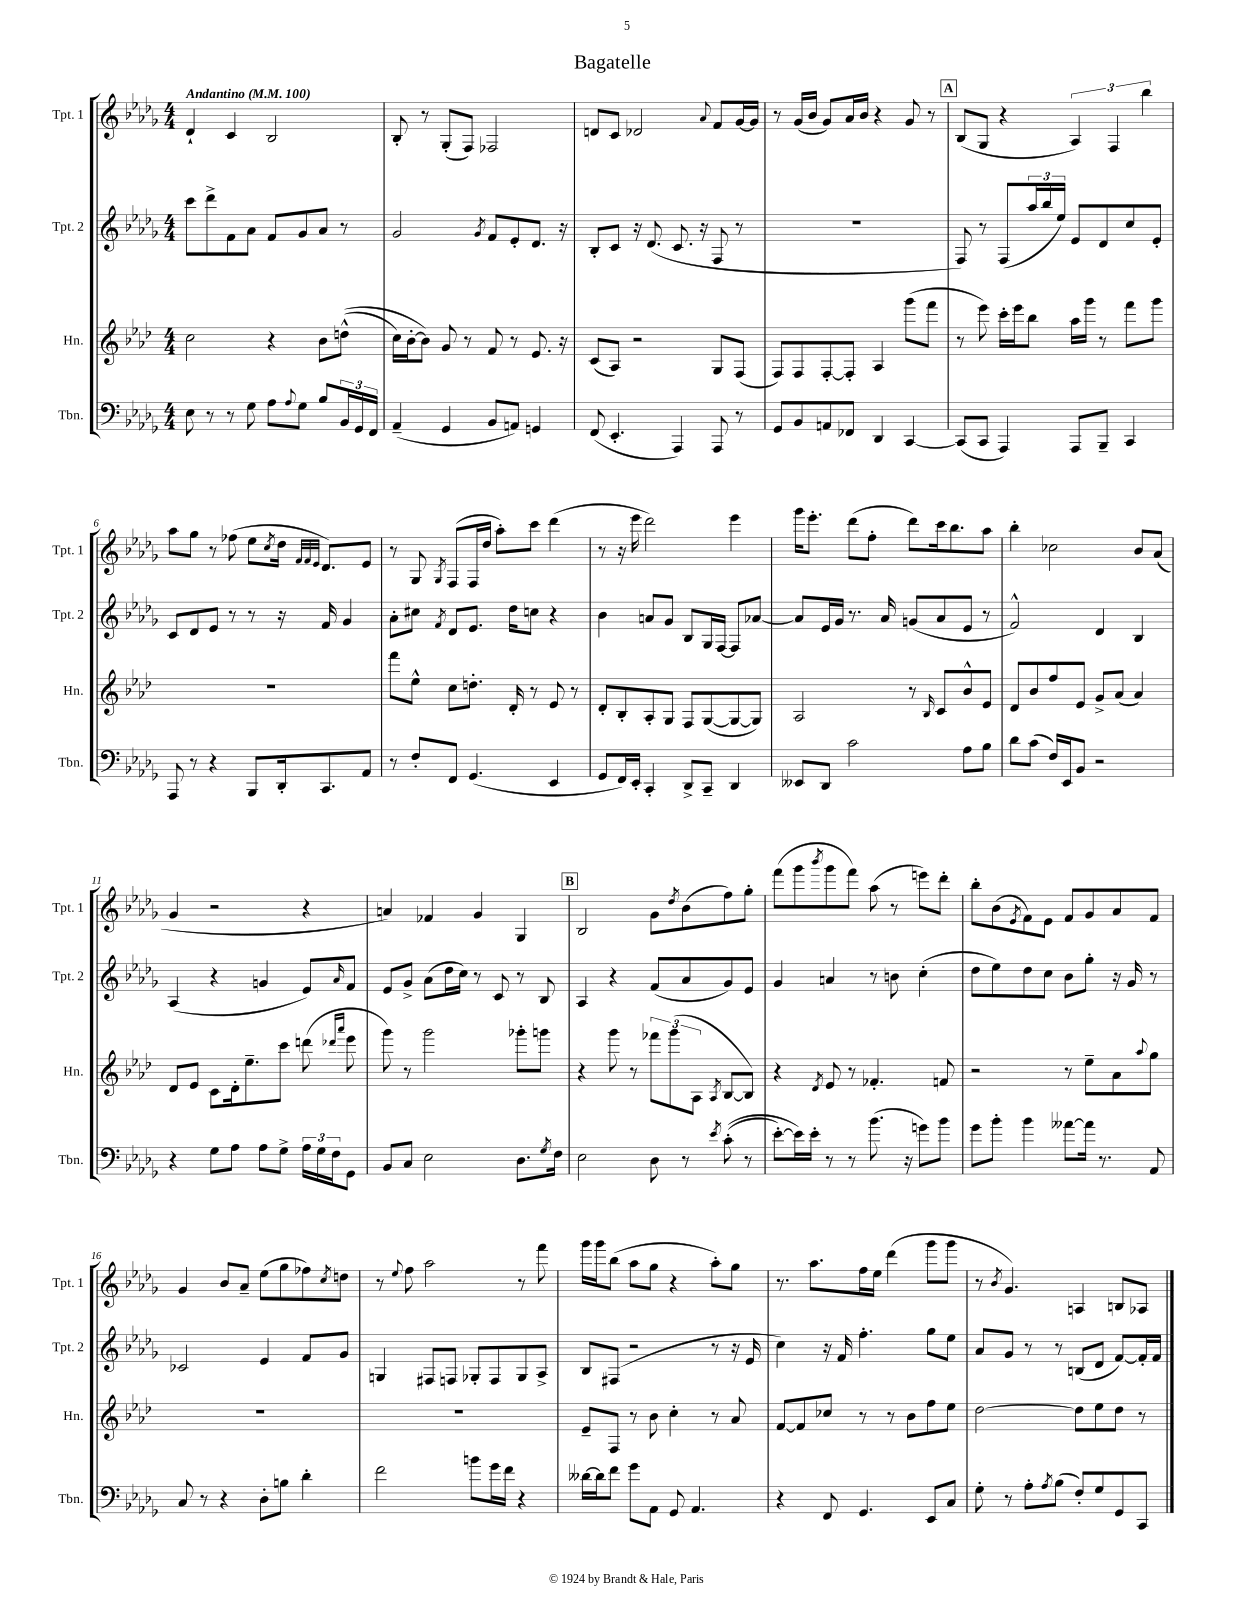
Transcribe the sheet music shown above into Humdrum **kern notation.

**kern	**kern	**kern	**kern
*staff4	*staff3	*staff2	*staff1
*clefF4	*clefG2	*clefG2	*clefG2
*k[b-e-a-d-g-]	*k[b-e-a-d-]	*k[b-e-a-d-g-]	*k[b-e-a-d-g-]
*M4/4	*M4/4	*M4/4	*M4/4
*MM100	*MM100	*MM100	*MM100
8E-	2cc	8ccc	4d-`
8r	.	8ddd-^	.
8r	.	8f	4c
8G-	.	8a-	.
8A-	4r	8f	2B-
8qqA-	.	.	.
8G-	.	8g-	.
8B-	8b-	8a-	.
24BB-	&((8dd^^	8r	.
24GG-	.	.	.
24FF	.	.	.
=	=	=	=
(4AA-~	16cc)	2g-	8B-'
.	[16b-'	.	.
.	8b-]&)	.	8r
4GG-	8g	.	(8G-'
.	8r	.	8F)
.	.	8qg-	.
8BB-	8f	8f	2F-
8AA)	8r	8e-'	.
4GG	8.e-	8.d-	.
.	16r	16r	.
=	=	=	=
(8FF	(8c	8B-'	8d
4.EE-'	8A-)	8c	8c
.	2r	16r	2d-
.	.	(8.d-	.
4AAA-)	.	8.c	.
.	.	16r	.
.	.	.	8qqa-
8AAA-	8G	8F	8f
8r	(8F	8r	[16g-
.	.	.	16g-]
=	=	=	=
8GG-	8F)	1r	8r
8BB-	8F	.	(16g-
.	.	.	16b-
8AA	[8F'	.	8g-)
8FF-	8F']	.	16a-
.	.	.	16b-
4DD-	4A-	.	4r
[4CC	(8ggg	.	8g-
.	8fff	.	8r
=	=	=	=
(8CC]	8r	8F)	(8B-
8CC	8eee-)	8r	8G-
4AAA-)	16ccc'	(8F	4r
.	16eee-	.	.
.	8bb-	24aa-	.
.	.	24bb-	.
.	.	24ee-)	.
8AAA-	16aa-	8e-	6A-)
.	16ggg	.	.
8BBB-~	8r	8d-	.
.	.	.	6F
4CC	8fff	8cc	.
.	.	.	6bb-
.	8ggg	8e-'	.
=	=	=	=
8AAA-	1r	8c	8aa-
8r	.	8d-	8gg-
4r	.	8e-	8r
.	.	8r	(8ff-
8BBB-	.	8r	8ee-
.	.	.	8qcc
16DD-'	.	16r	16dd-
.	.	.	32qqf
.	.	.	32qqf
.	.	.	32qqe-
8.CC	.	16f	8.d-)
.	.	4g-	.
8AA-	.	.	8e-
=	=	=	=
8r	8fff	8a-'	8r
8F'	8ee-^^	8cc#	8G-
.	.	8qf	8qG-
8FF	8cc	8d-	(8F
(4.GG-	8.dd'	8.e-	16F
.	.	.	16dd-
.	.	.	8aa-')
.	16d-'	16dd-	.
.	8r	8cc	8ccc
4EE-	8e-	4r	(4ddd-
.	8r	.	.
=	=	=	=
8GG-	8d-'	4b-	8r
16FF)	8B-'	.	16r
16EE-'	.	.	16eee-
4CC'	8A-'	8a	2ddd-)
.	8G	8g-	.
8DD-^	8F	8B-	.
8CC~	([8G	16G-	.
.	.	[16F	.
4DD-	8G_	8F]	4eee-
.	8G])	[8a-	.
=	=	=	=
8EE--	2A-	8a-]	16ggg-
.	.	.	8.eee-'
8DD-	.	16e-	.
.	.	16g-	.
2c	.	8.r	(8ddd-
.	.	.	8ff'
.	.	16a-	.
.	8r	(8g	8ddd-)
.	16qqB-	.	.
.	8c	8a-	16ccc
.	.	.	8.bb-
8A-	8b-^^	8e-	.
8B-	8e-	8r	8aa-
=	=	=	=
8d-	8d-	2f^^)	4bb-'
(8c	8b-	.	.
16F)	8ff	.	2cc-
16EE-	.	.	.
8BB-	8e-	.	.
2r	8g^	4d-	.
.	(8a-	.	.
.	4a-)	4B-	8b-
.	.	.	(8a-
=	=	=	=
4r	8d-	(4A-	4g-
.	8e-	.	.
8G-	8c	4r	2r
8A-	16d-'	.	.
.	8.ee-~	.	.
8A-	.	4g	.
8G-^	8ccc	.	.
24A-	(8ddd	8e-)	4r
24G-	.	.	.
24F	.	.	.
.	16qqddd-	.	.
.	16qqaaa-	16qqa-	.
8GG-	8eee-	8f	.
=	=	=	=
8BB-	8ggg)	8e-	4a)
8C	8r	8g-^	.
2E-	2ggg	(8a-	4f-
.	.	16dd-	.
.	.	16cc)	.
.	.	8r	4g-
.	.	8c	.
8.D-	8ggg-'	8r	4G-
.	8ggg	8B-	.
8qG-	.	.	.
16F	.	.	.
=	=	=	=
2E-	4r	4A-	2B-
.	8ggg	4r	.
.	8r	.	.
8D-	12fff-	(8f	8g-
.	(12ggg	.	.
.	.	.	8qdd-
8r	.	8a-	(8b-
.	12A-	.	.
8qe-	8qA-	.	.
&((8c'	[8B-	8g-)	8ff)
8r	8B-])	8e-	8gg-'
=	=	=	=
[8e-')	4r	4g-	(8fff
16e-]&)	.	.	8ggg-
16e-'	.	.	.
.	8qd-	.	8qbbb-
8r	8e-	4a	8ggg-
8r	8r	.	8fff)
(8.b-	4.f-'	8r	(8aa-
.	.	8b	8r
16r	.	.	.
8g)	.	(4cc'	8eee)
8b-	8f	.	8ddd-'
=	=	=	=
8g-	2r	8dd-	8bb-'
8b-'	.	8ee-)	(8b-
.	.	.	8qe-
4b-	.	8dd-	8f)
.	.	8cc	8e-
[8a--	8r	8b-	8f
16a--]	8ee-~	8gg-'	8g-
8.r	.	.	.
.	8a-	16r	8a-
.	.	16g-	.
.	8qqaa-	.	.
8AA-	8gg	8r	8f
=	=	=	=
8C	1r	2c-	4g-
8r	.	.	.
4r	.	.	8b-
.	.	.	8a-~
8D-'	.	4e-	(8ee-
8B	.	.	8gg-
4d-'	.	8f	8ff-)
.	.	.	8qcc
.	.	8g-	8dd
=	=	=	=
2f	1r	4G	8r
.	.	.	8qqee-
.	.	.	8ff
.	.	8F#	2aa-
.	.	8F	.
8b	.	8G-'	.
16g-	.	8F	.
16f	.	.	.
4r	.	8G-	8r
.	.	8A-^	8fff
=	=	=	=
[16d--	8e-~	8B-	16ggg-
16d--]	.	.	16ggg-
8f	8F	(8F#	(8bb-
8g-	8r	2r	8aa-
8AA-	8b-	.	8gg-
8GG-	4cc'	.	4r
4.AA-	.	.	.
.	8r	8r	8aa-')
.	8a-	16r	8gg-
.	.	16e-	.
=	=	=	=
4r	[8f	4cc)	8.r
.	8f]	.	.
.	.	.	8.aa-
8FF	8cc-	16r	.
.	.	16f	.
4.GG-	8r	4.ff'	16ff
.	.	.	16ee-
.	8r	.	(4ddd-
.	8b-	.	.
8EE-	8ff	8gg-	8ggg-
8C	8ee-	8ee-	8ggg-
=	=	=	=
8G-'	[2dd-	8a-	8r
.	.	.	8qb-
8r	.	8g-	4.g-)
8A-'	.	8r	.
8qA-	.	.	.
(8B-	.	8r	.
8F')	8dd-]	(8B	4A
8G-	8ee-	8d-	.
8GG-	8dd-	[8f)	8B
8CC	8r	16f']	8A-
.	.	16f	.
==	==	==	==
*-	*-	*-	*-
